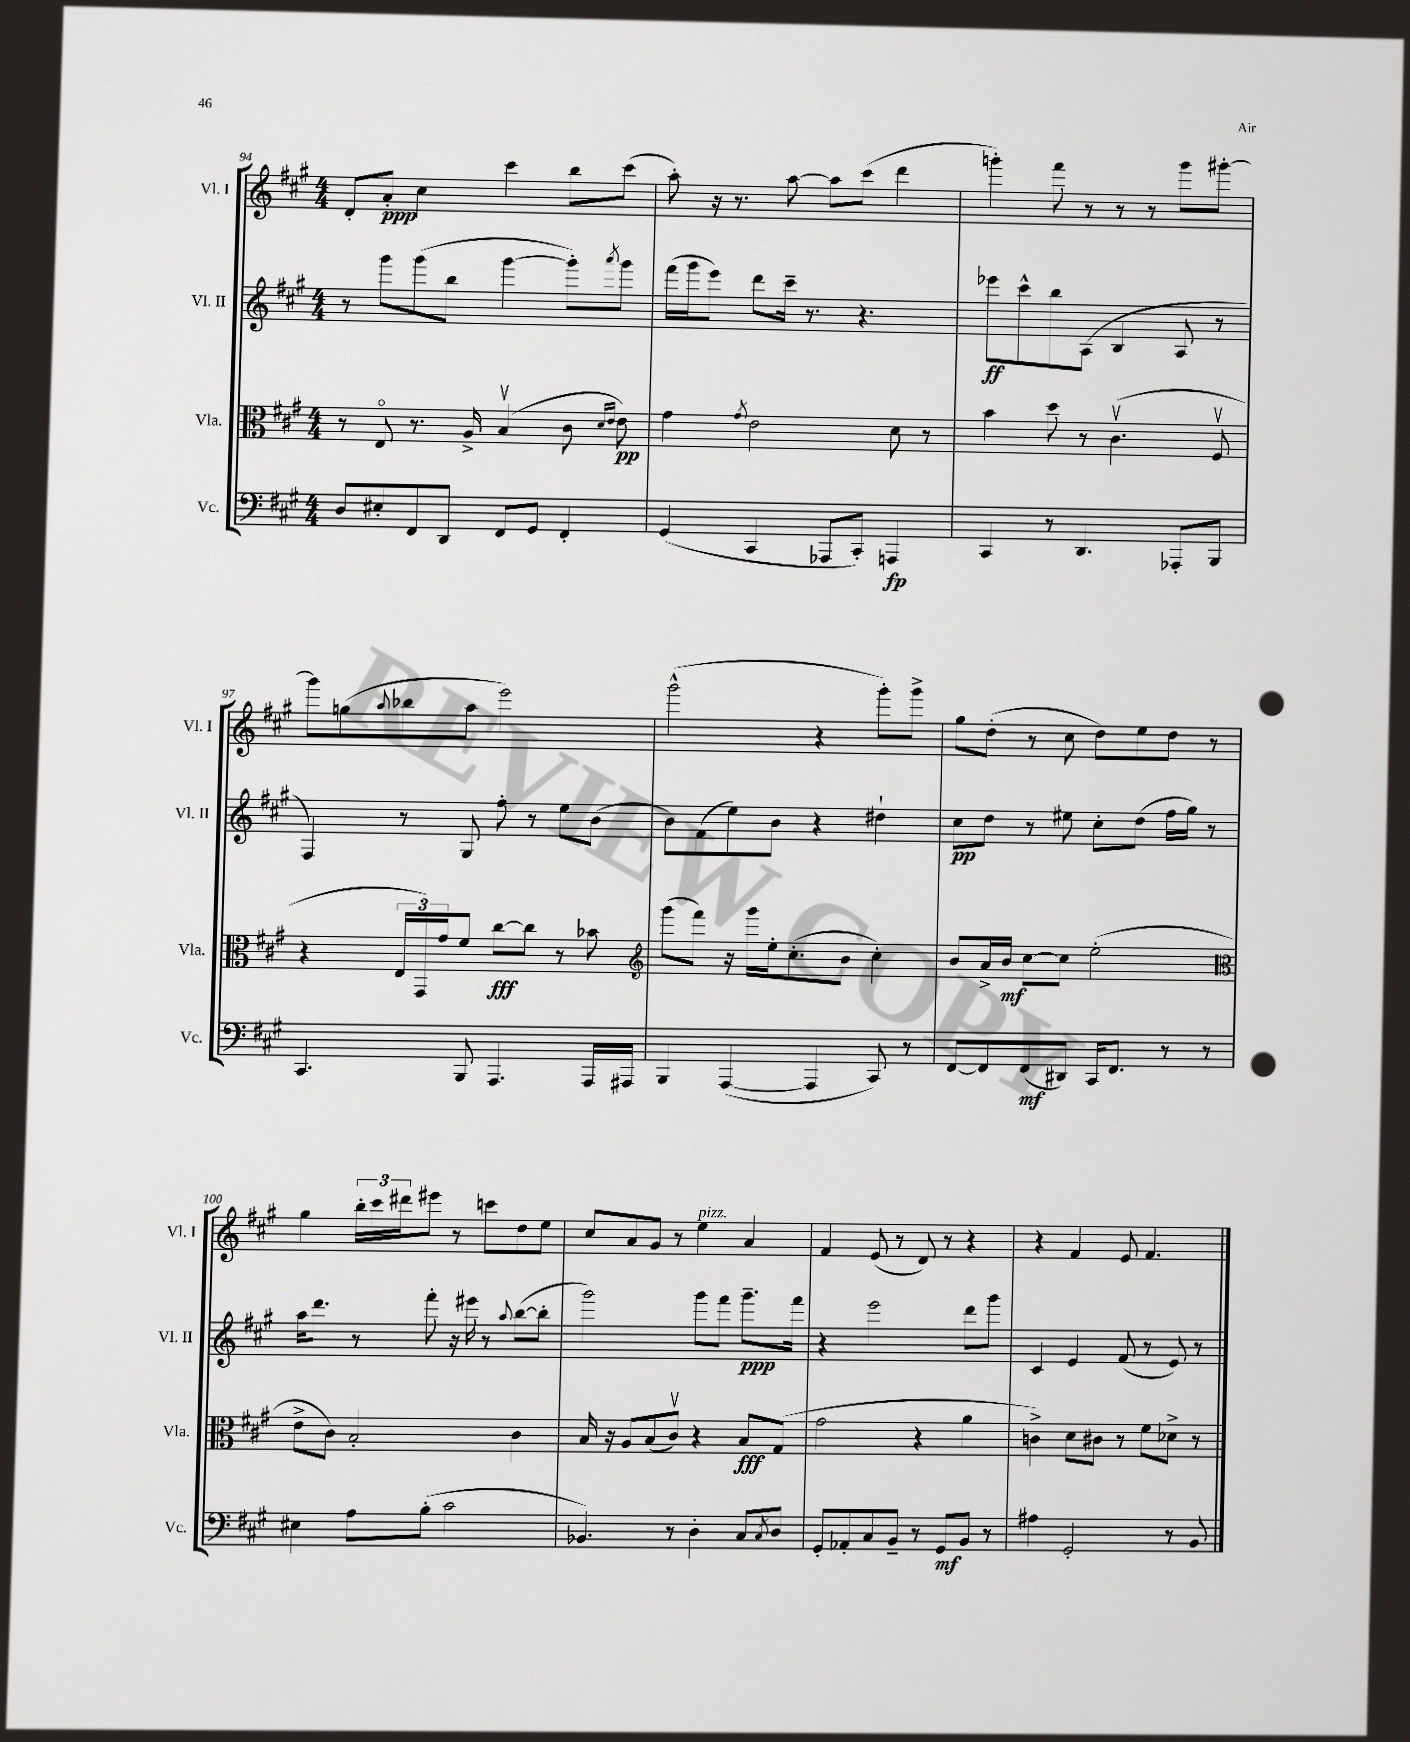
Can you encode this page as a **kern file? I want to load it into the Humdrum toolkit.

**kern	**dynam	**kern	**dynam	**kern	**dynam	**kern	**dynam
*part4	*part4	*part3	*part3	*part2	*part2	*part1	*part1
*staff4	*staff4	*staff3	*staff3	*staff2	*staff2	*staff1	*staff1
*I"Vc.	*	*I"Vla.	*	*I"Vl. II	*	*I"Vl. I	*
*I'Vc.	*	*I'Vla.	*	*I'Vl. II	*	*I'Vl. I	*
*clefF4	*	*clefC3	*	*clefG2	*	*clefG2	*
*k[f#c#g#]	*	*k[f#c#g#]	*	*k[f#c#g#]	*	*k[f#c#g#]	*
*M4/4	*	*M4/4	*	*M4/4	*	*M4/4	*
=94	=94	=94	=94	=94	=94	=94	=94
8D/L	.	8r	.	8r	.	8d'/L	.
8E#X'/	.	8E/	.	8ggg#\L	.	8a'/J	ppp
8FF#/	.	8.r	.	(8ggg#\	.	4cc#\	.
8DD/J	.	.	.	8bb\J	.	.	.
.	.	16A^/	.	.	.	.	.
8FF#/L	.	(4Bv/	.	[4ggg#\	.	4ccc#\	.
8GG#/J	.	.	.	.	.	.	.
4FF#'/	.	8c#\	.	8ggg#'\L])	.	8bb\L	.
.	.	16qqd/LL	.	.	.	.	.
.	.	16qqe/JJ	.	8qaaa/	.	.	.
.	.	8e\)	pp	8ggg#\J	.	(8ccc#\J	.
=95	=95	=95	=95	=95	=95	=95	=95
(4GG#/	.	4g#\	.	(16fff#\LL	.	8aa'\)	.
.	.	.	.	16ggg#\J	.	.	.
.	.	.	.	8eee\J)	.	16r	.
.	.	.	.	.	.	8.r	.
.	.	8qg#/	.	.	.	.	.
4CC#/	.	2e\	.	8ddd\L	.	.	.
.	.	.	.	16ccc#~\Jk	.	[8aa\	.
.	.	.	.	8.r	.	.	.
8AAA-X/L	.	.	.	.	.	8aa\L]	.
8CC#'/J)	.	.	.	4.r	.	(8ccc#\J	.
4AAAn/	fp	8d\	.	.	.	4ddd\	.
.	.	8r	.	.	.	.	.
=96	=96	=96	=96	=96	=96	=96	=96
4CC#/	.	4b\	.	8eee-X\L	ff	4gggn'\)	.
.	.	.	.	8ccc#^^\	.	.	.
8r	.	8dd\	.	8bb\	.	8fff#\	.
4.DD/	.	8r	.	(8A\J	.	8r	.
.	.	(4.c#v\	.	4B/	.	8r	.
.	.	.	.	.	.	8r	.
8AAA-X'/L	.	.	.	8A/	.	8ggg\L	.
8BBB/J	.	8F#v/	.	8r	.	[8ggg#X'\J	.
!!LO:LB:g=z
=97	=97	=97	=97	=97	=97	=97	=97
4.CC#/	.	4r	.	4F#/)	.	8ggg#\L]	.
.	.	.	.	.	.	(8ggn\	.
.	.	.	.	.	.	8qqaa/	.
.	.	24E/LL	.	8r	.	8bb-X\	.
.	.	24GG#/)	.	.	.	.	.
.	.	24g#/J	.	.	.	.	.
8BBB/	.	8f#/J	.	8G#/	.	8aa\J	.
4.AAA/	.	[8cc#\L	fff	8ff#'\	.	2eee\)	.
.	.	8cc#\J]	.	8r	.	.	.
.	.	8r	.	8ee\L	.	.	.
16AAA/LL	.	8b-X\	.	(8b\J	.	.	.
16AAA#X/JJ	.	.	.	.	.	.	.
=98	=98	=98	=98	=98	=98	=98	=98
*	*	*clefG2	*	*	*	*	*
4BBB/	.	(8ggg#\L	.	8b\L)	.	(2ggg#^^\	.
.	.	8fff#\J)	.	(8f#\	.	.	.
([4AAA/	.	16r	.	8ee\)	.	.	.
.	.	16ggg#\LL	.	.	.	.	.
.	.	16ee'\J	.	8b\J	.	.	.
.	.	(8.cc#'\	.	.	.	.	.
4AAA/]	.	.	.	4r	.	4r	.
.	.	8b\J	.	.	.	.	.
8CC#/)	.	4cc#'\)	.	4dd#X`\	.	8ggg#'\L)	.
8r	.	.	.	.	.	8ggg#^\J	.
=99	=99	=99	=99	=99	=99	=99	=99
[8FF#/L	.	8b/L	.	8cc#\L	pp	8gg#\L	.
8FF#/]	.	16a^/L	.	8dd\J	.	(8dd'\J	.
.	.	16b/JJ	mf	.	.	.	.
(8FF#/	mf	[8cc#\L	.	8r	.	8r	.
8DD#X/J)	.	8cc#\J]	.	8ee#X\	.	8cc#\	.
16CC#/KL	.	(2ee'\	.	8cc#'\L	.	8dd\L)	.
8.FF#/J	.	.	.	.	.	.	.
.	.	.	.	(8dd\J	.	8ee\	.
8r	.	.	.	16ff#\LL	.	8dd\J	.
.	.	.	.	16gg#\JJ)	.	.	.
8r	.	.	.	8r	.	8r	.
!!LO:LB:g=z
=100	=100	=100	=100	=100	=100	=100	=100
*	*	*clefC3	*	*	*	*	*
4E#X\	.	8e^\L	.	16aa\KL	.	4gg#\	.
.	.	.	.	8.ddd\J	.	.	.
.	.	8c#\J)	.	.	.	.	.
8A\L	.	2B'/	.	8r	.	24bb'\LL	.
.	.	.	.	.	.	24ccc#\	.
.	.	.	.	.	.	24ddd#X\J	.
(8B'\J	.	.	.	8fff#'\	.	8eee#X\J	.
2c#\	.	.	.	16r	.	8r	.
.	.	.	.	16eee#X\	.	.	.
.	.	.	.	8r	.	8cccn\L	.
.	.	.	.	8qqaa/	.	.	.
.	.	4c#\	.	([8bb\L	.	8dd\	.
.	.	.	.	8bb'\J]	.	8ee\J	.
=101	=101	=101	=101	=101	=101	=101	=101
4.BB-X/)	.	16B/	.	2ggg#\)	.	8cc#/L	.
.	.	16r	.	.	.	.	.
.	.	8A/L	.	.	.	8a/	.
.	.	(8B/	.	.	.	8g#/J	.
8r	.	8c#v/J)	.	.	.	8r	.
!	!	!	!	!	!	!LO:TX:a:i:t=pizz.	!
4D'\	.	4r	.	8ggg#\L	.	4ee\	.
.	.	.	.	8fff#\J	.	.	.
8C#/L	.	8B/L	fff	8.ggg#~\L	ppp	4a/	.
8qC#/	.	.	.	.	.	.	.
8D/J	.	(8G#/J	.	.	.	.	.
.	.	.	.	16fff#\Jk	.	.	.
=102	=102	=102	=102	=102	=102	=102	=102
8GG#'/L	.	2g#\	.	4r	.	4f#/	.
8AA-X'/	.	.	.	.	.	.	.
8C#/	.	.	.	2eee\	.	(8e/	.
8BB~/J	.	.	.	.	.	8r	.
8r	.	4r	.	.	.	8d/)	.
8GG#/L	mf	.	.	.	.	8r	.
8BB/J	.	4a\	.	8ddd\L	.	4r	.
8r	.	.	.	8ggg#\J	.	.	.
=103	=103	=103	=103	=103	=103	=103	=103
4A#X\	.	4cn^\)	.	4c#/	.	4r	.
2GG#'/	.	8d\L	.	4e/	.	4f#/	.
.	.	8c#X\J	.	.	.	.	.
.	.	8r	.	(8f#/	.	8e/	.
.	.	8f#\L	.	8r	.	4.f#/	.
8r	.	8d-X^\J	.	8e/)	.	.	.
8BB/	.	8r	.	8r	.	.	.
==	==	==	==	==	==	==	==
*-	*-	*-	*-	*-	*-	*-	*-
